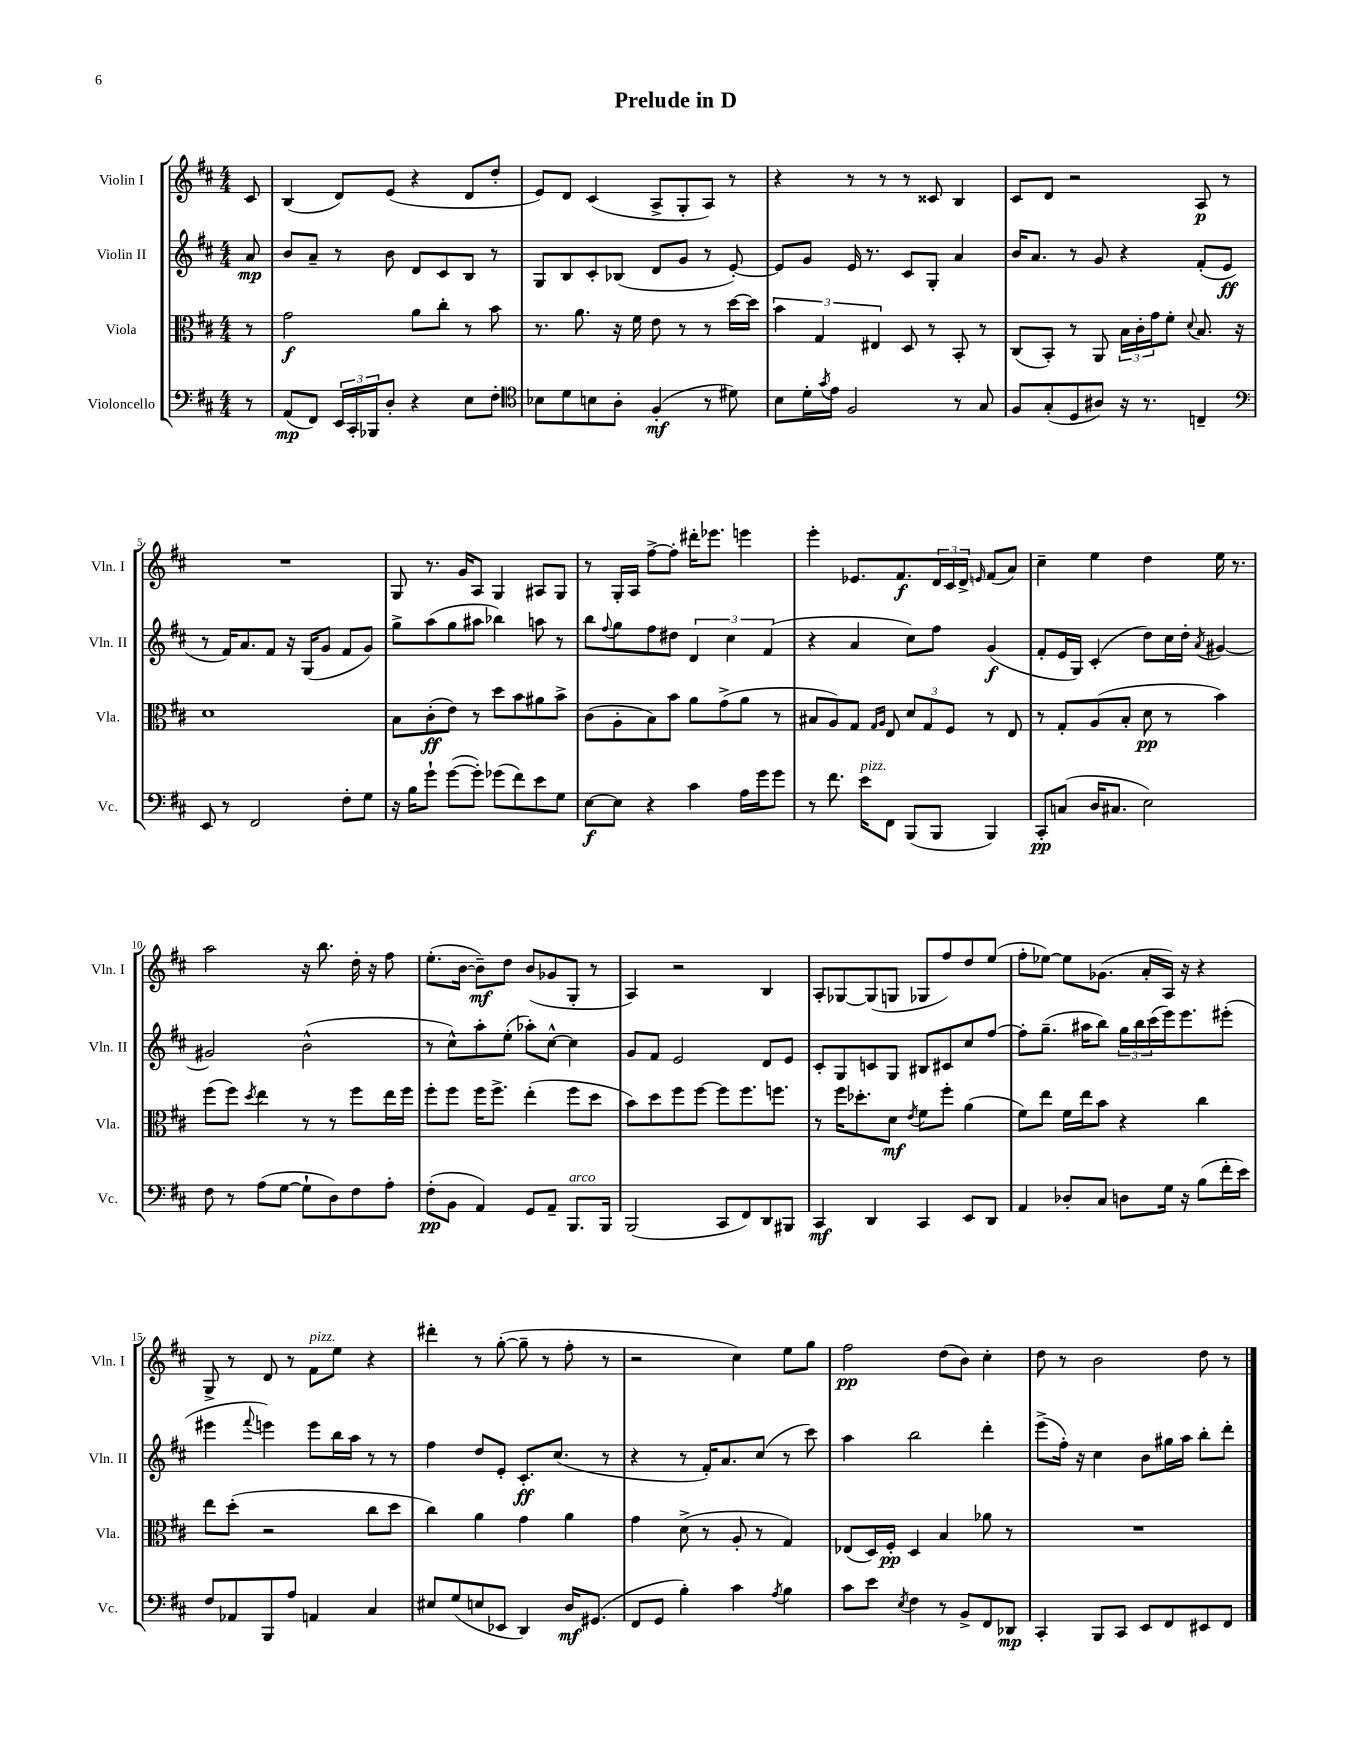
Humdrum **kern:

**kern	**kern	**kern	**kern
*staff4	*staff3	*staff2	*staff1
*clefF4	*clefC3	*clefG2	*clefG2
*k[f#c#]	*k[f#c#]	*k[f#c#]	*k[f#c#]
*M4/4	*M4/4	*M4/4	*M4/4
8r	8r	8a/	8c#/
=	=	=	=
(8AA/L	2g\	8b/L	(4B/
8FF#/J)	.	8a~/J	.
24EE/LL	.	8r	8d/L)
24CC#'/	.	.	.
24BBB-/J	.	.	.
8D'/J	.	8b\	(8e/J
4r	8a\L	8d/L	4r
.	8cc#'\J	8c#/	.
8E\L	8r	8B/J	8d/L
8F#'\J	8b\	8r	8dd'/J
=	=	=	=
*clefC4	*	*	*
8B-\L	8.r	8G/L	8e/L)
8d\	.	8B/	8d/J
.	8.a\	.	.
8B\	.	8c#'/	(4c#/
8A'\J	16r	(8B-/J	.
.	16f#\	.	.
(4F#'/	8e\	8d/L	8A^/L
.	8r	8g/J	8G'/
8r	8r	8r	8A/J)
8d#\)	[16dd\LL	[8e'/)	8r
.	16dd\]JJ	.	.
=	=	=	=
8B\L	6b\	8e/]L	4r
16d'\L	.	8g/J	.
.	6G/	.	.
8qg/	.	.	.
16e\JJ	.	.	.
2F#/	.	16e/	8r
.	.	8.r	.
.	6E#/	.	.
.	.	.	8r
.	8D/	8c#/L	8r
.	8r	8G'/J	8c##/
8r	8BB'/	4a/	4B/
8G/	8r	.	.
=	=	=	=
8F#/L	(8C#/L	16b/LK	8c#/L
.	.	8.a/J	.
(8G'/	8BB'/J)	.	8d/J
8D/	8r	8r	2r
8A#/J)	8AA/	8g/	.
16r	24B\LL	4r	.
.	24c#'\	.	.
8.r	.	.	.
.	24g\J	.	.
.	8f#'\J	.	.
.	8qqd/	.	.
4C~/	8.B/	(8f#'/L	8A/
.	.	8e/J	8r
.	16r	.	.
=	=	=	=
*clefF4	*	*	*
8EE/	1d	8r	1r
8r	.	16f#/LK)	.
.	.	8.a/	.
2FF#/	.	.	.
.	.	8f#/J	.
.	.	16r	.
.	.	(16G/LK	.
.	.	8g/J	.
8F#'\L	.	8f#/L	.
8G\J	.	8g/J)	.
=	=	=	=
16r	8B\L	8gg^\L	8G/
16B\LK	.	.	.
8g`\J	(8c#'\	(8aa\	8.r
([8g\L	8e\J)	8gg\	.
.	.	.	16g/LK
8g'\]J)	8r	8aa#\J	8A/J
(8g-\L	8dd\L	4bb-\)	4G/
8f#\)	8b\	.	.
8e\	8a#\	8aa\	8A#/L
8G\J	8b^\J	8r	8G/J
=	=	=	=
[8E\L	(8c#\L	8bb\L	8r
.	.	8qqff#/	.
8E\]J	8A'\	8gg\	16G'/LL
.	.	.	16A/JJ
4r	8B\)	8ff#\	[8ff#^\L
.	8b\J	8dd#\J	8ff#'\]J
4c#\	8a\L	6d/	16ddd#'\LK
.	.	.	8.eee-\J
.	(8g^\	.	.
.	.	6cc#\	.
16A\LL	8a\J	.	4eee\
16g\J	.	.	.
.	.	(6f#/	.
8g\J	8r	.	.
=	=	=	=
8r	8B#/L	4r	4eee'\
8.f#\	8A/)	.	.
.	8G/J	4a/	8.e-/L
16e\LK	.	.	.
.	16qqG/LL	.	.
.	16qqA/JJ	.	.
8FF#\J	8E/	.	.
.	.	.	8.f#/
(8BBB/L	12d/L	8cc#\L)	.
.	12G/	.	.
8BBB/J	.	8ff#\J	24d/L
.	12F#/J	.	24c#/
.	.	.	24d^/JJ
.	.	.	16qqe/
4BBB/)	8r	(4g/	(8f#/L
.	8E/	.	8a/J)
=	=	=	=
8CC#'/L	8r	8f#'/L	4cc#~\
(8C/J	8G'/L	16e/L	.
.	.	16G/JJ)	.
16D/LK	(8A/	(4c#'/	4ee\
8.C#/J	.	.	.
.	8B'/J	.	.
2E\)	8d\	8dd\L)	4dd\
.	8r	16cc#\L	.
.	.	16dd'\JJ	.
.	.	8qa/	.
.	4b\)	[4g#/	16ee\
.	.	.	8.r
=	=	=	=
8F#\	(8ff#\L	2g#/]	2aa\
8r	8ff#\J)	.	.
.	8qdd/	.	.
(8A\L	4ee\	.	.
[8G\J	.	.	.
8G`\]L	8r	(2b^^\	16r
.	.	.	8.bb\
8D\)	8r	.	.
8F#\	8ff#\L	.	16dd'\
.	.	.	16r
8A'\J	16ee\L	.	8ff#\
.	16ff#\JJ	.	.
=	=	=	=
(8F#'\L	8ff#'\L	8r	(8.ee'\L
8BB\J	8ff#\J	8cc#^^\L)	.
.	.	.	[16b\Jk
4AA/)	16ff#\LK	8aa'\	8b~\]L)
.	8.ff#^\J	.	.
.	.	(8ee'\J	8dd\J
8GG/L	(4ee'\	8aa-'\L)	(8b/L
8AA~/J	.	[8cc#^^\J	8g-/
8.BBB/L	8ff#\L	4cc#\]	8G'/J
.	8dd\J	.	8r
16BBB/Jk	.	.	.
=	=	=	=
(2BBB/	8b\L)	8g/L	4A/)
.	8dd\	8f#/J	.
.	8ff#\	2e/	2r
.	[8ff#\J	.	.
8CC#/L	8ff#\]L	.	.
8FF#/)	8.ff#\	.	.
8DD/	.	8d/L	4B/
.	8.ff\J	.	.
8BBB#/J	.	8e/J	.
=	=	=	=
4CC#/	8r	8c#'/L	8A'/L
.	16ff#\LK	8G/	[8G-/
.	8.dd-'\	.	.
4DD/	.	8c/	(8G-/]
.	8d\J	8G/J	8G/J
.	8qe/	.	.
4CC#/	8f#\L	8B#/L	8G-/L
.	8ff#'\J	8c#/	8ff#/)
8EE/L	(4a\	8cc#/	8dd/
8DD/J	.	[8ff#/J	(8ee/J
=	=	=	=
4AA/	8f#\L)	8ff#'\]L	8ff#'\L
.	8ee\J	(8.gg~\J	[8ee-\J)
8D-'/L	16f#\LL	.	8ee-\]L
.	16ee\J	16aa#\LK	.
8C#/J	8b\J	8bb\J)	(8.g-\J
8D\L	4r	24gg\LL	.
.	.	24bb\	.
.	.	.	16a'/LL
.	.	(24ccc#\	.
16G\Jk	.	16eee\J)	16A/JJ)
16r	.	8.eee\	16r
(8B\L	4cc#\	.	4r
16f#'\L	.	(8eee#'\J	.
16e\JJ)	.	.	.
=	=	=	=
8F#/L	8ee\L	4eee#\	8G^/
8AA-/	(8dd'\J	.	8r
.	.	8qqfff#/	.
8BBB/	2r	4eee\)	8d/
8A/J	.	.	8r
4AA/	.	8eee\L	8f#\L
.	.	16bb\L	8ee\J
.	.	16aa\JJ	.
4C#/	8cc#\L	8r	4r
.	8dd\J	8r	.
=	=	=	=
8E#/L	4cc#\)	4ff#\	4ddd#'\
(8G/	.	.	.
8E/	4a\	8dd/L	8r
8EE-/J	.	8e'/J	([8gg'\
4DD/)	4g\	8.c#'/L	8gg~\]
.	.	.	8r
.	.	(8.cc#/J	.
16D/LK	4a\	.	8ff#'\
(8.GG#/J	.	.	.
.	.	8r	8r
=	=	=	=
8FF#/L	4g\	4r	2r
8GG/J	.	.	.
4B'\)	(8d^\	8r	.
.	8r	16f#'/LK)	.
.	.	8.a/	.
4c#\	8A'/	.	4cc#\)
.	8r	(8cc#/J	.
8qA/	.	.	.
4B\	4G/)	8r	8ee\L
.	.	8ccc#\)	8gg\J
=	=	=	=
8c#\L	(8E-/L	4aa\	2ff#\
8e\J	16D/L)	.	.
.	16F#'/JJ	.	.
8qE/	.	.	.
4F#\	4D/	2bb\	.
8r	4B/	.	(8dd\L
8BB^/L	.	.	8b\J)
8FF#/	8a-\	4ddd'\	4cc#'\
8DD-/J	8r	.	.
=	=	=	=
4CC#'/	1r	(8eee^\L	8dd\
.	.	16ff#'\Jk)	8r
.	.	16r	.
8BBB/L	.	4cc#\	2b\
8CC#/J	.	.	.
8EE/L	.	8b\L	.
8FF#/	.	16gg#\L	.
.	.	16aa\JJ	.
8EE#/	.	8bb'\L	8dd\
8FF#/J	.	8ddd'\J	8r
==	==	==	==
*-	*-	*-	*-
